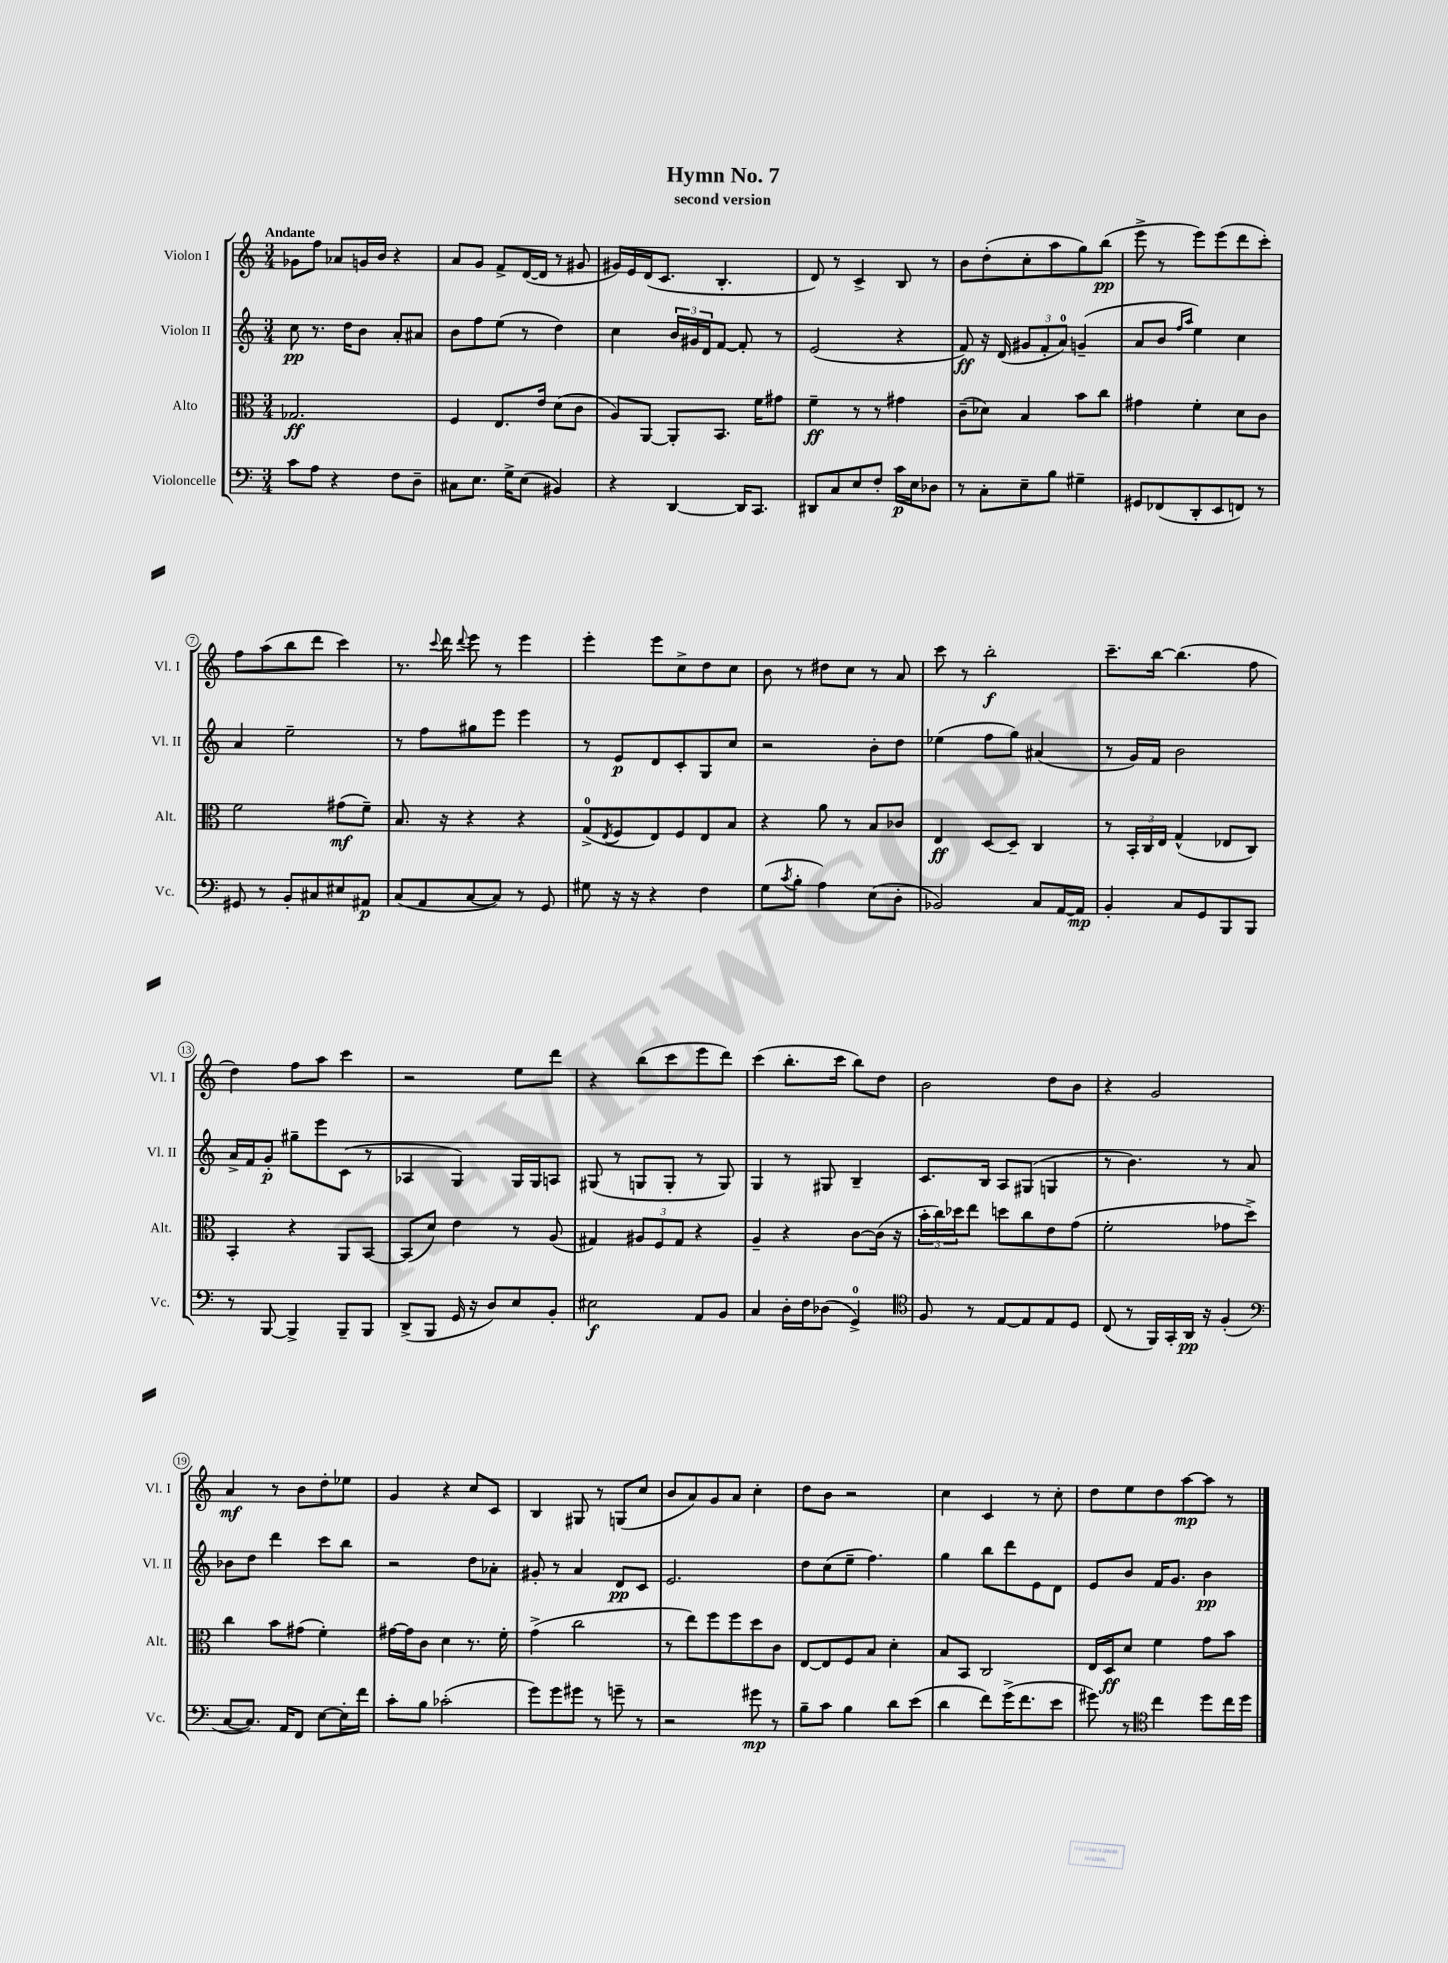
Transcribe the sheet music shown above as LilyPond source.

\header { title = "Hymn No. 7" subtitle = "second version" }
<<
\new StaffGroup <<
\new Staff = "s0" \with { instrumentName = "Violon I" shortInstrumentName = "Vl. I" } {
    \clef treble \key c \major \numericTimeSignature \time 3/4 \tempo "Andante"
    ges'8 f''8 aes'8 g'16 b'16 r4 |
    a'8 g'8 f'8-> d'16~( d'16 r8 gis'8 |
    gis'16) e'16 d'16( c'8. b4.-. |
    d'8) r8 c'4-> b8 r8 |
    b'8 d''8-.( c''8-. a''8 g''8) b''8\pp( |
    e'''8-> r8 e'''8) e'''8( d'''8 c'''8-.) |
    f''8 a''8( b''8 d'''8 c'''4) |
    r8. \appoggiatura { c'''8 } d'''16 \appoggiatura { d'''8 } e'''8 r8 e'''4 |
    e'''4-. e'''8 c''8-> d''8 c''8 |
    b'8 r8 dis''8 c''8 r8 a'8 |
    c'''8 r8 b''2-.\f |
    c'''8.-- b''16~ b''4.( f''8 |
    d''4) f''8 a''8 c'''4 |
    r2 e''8 d'''8 |
    r4 b''8( c'''8 e'''8 d'''8) |
    c'''4( b''8.-. c'''16 b''8) d''8 |
    b'2 d''8 b'8 |
    r4 g'2 |
    a'4\mf r8 b'8 d''8-. ees''8 |
    g'4 r4 c''8 c'8 |
    b4 gis8 r8 g8( c''8 |
    b'8 a'8) g'8 a'8 c''4-. |
    d''8 b'8 r2 |
    c''4 c'4 r8 c''8-. |
    d''8 e''8 d''8 a''8~\mp a''8 r8 \bar "|." |
}
\new Staff = "s1" \with { instrumentName = "Violon II" shortInstrumentName = "Vl. II" } {
    \clef treble \key c \major \numericTimeSignature \time 3/4
    c''8\pp r8. d''16 b'8 a'8-. ais'8 |
    b'8 f''8 e''8( r8 d''4) |
    c''4 \tuplet 3/2 { b'16 gis'16 d'16 } f'8~ f'8-. r8 |
    e'2( r4 |
    f'8\ff) r16 d'16( \tuplet 3/2 { gis'8 f'8-. a'8-0) } g'4--( |
    a'8 b'8 \grace { f''16 a''16 } e''4) c''4 |
    a'4 e''2-- |
    r8 f''8 gis''8 e'''8 e'''4 |
    r8 e'8\p d'8 c'8-. g8 c''8 |
    r2 b'8-. d''8 |
    ees''4( f''8 g''8) ais'4( |
    r8 g'16) f'16 b'2 |
    a'16-> f'16 g'8-.\p gis''8-- e'''8 c'8( r8 |
    aes4 g4) g16 g16 a8 |
    gis8( r8 g8 g8-. r8 g8) |
    g4 r8 gis8 b4-- |
    c'8. b16 a8 gis8( g4 |
    r8 b'4.) r8 a'8 |
    bes'8 d''8 d'''4 c'''8 b''8 |
    r2 d''8 aes'8-. |
    gis'8-. r8 a'4 d'8\pp c'8 |
    e'2. |
    d''8 c''8( e''8-- f''4.) |
    g''4 b''8 d'''8 e'8 d'8 |
    e'8 b'8 f'16 g'8. b'4\pp \bar "|." |
}
\new Staff = "s2" \with { instrumentName = "Alto" shortInstrumentName = "Alt." } {
    \clef alto \key c \major \numericTimeSignature \time 3/4
    ges2.\ff |
    f4 e8. e'16 d'8( c'8 |
    a8) a,8~ a,8-. b,8. f'16 gis'8 |
    f'4--\ff r8 r8 gis'4 |
    c'8--( des'8) b4 b'8 c''8 |
    gis'4 f'4-. d'8 c'8 |
    f'2 gis'8\mf( f'8--) |
    b8. r16 r4 r4 |
    g8-0->( \acciaccatura { e8 } f8 e8) f8 e8 b8 |
    r4 a'8 r8 b8 ces'8 |
    e4\ff d8~ d8-- c4 |
    r8 \tuplet 3/2 { b,16-. c16 e16 } g4-^( ees8 c8) |
    b,4-. r4 a,8 b,8~ |
    b,8( d'8) e'4 r8 a8( |
    gis4) \tuplet 3/2 { ais8 f8 gis8 } r4 |
    a4-- r4 c'8~ c'16( r16 |
    \tuplet 3/2 { b'16-. c''16) des''16 } e''8 d''8 c''8 e'8 g'8( |
    f'2-. ges'8 d''8->) |
    c''4 b'8 gis'8( f'4-.) |
    gis'16~ gis'16 c'8 d'4 r8. f'16-. |
    g'4->( c''2 |
    r8 e''8) f''8 f''8 d''8 c'8 |
    e8~ e8 f8 b8 d'4-. |
    b8 b,8 c2 |
    e16 d16\ff d'8 f'4 g'8 b'8 \bar "|." |
}
\new Staff = "s3" \with { instrumentName = "Violoncelle" shortInstrumentName = "Vc." } {
    \clef bass \key c \major \numericTimeSignature \time 3/4
    c'8 a8 r4 f8 d8-- |
    cis8 e8. g16-> e8( bis,4) |
    r4 d,4~ d,16 c,8. |
    dis,8 c8 e8 f8-. c'16\p e16 des8 |
    r8 c8-. e8-- b8 gis4-- |
    gis,8 fes,8( d,8-. e,8 f,8) r8 |
    gis,8 r8 b,8-. cis8 eis8 ais,8\p |
    c8( a,8 c8~ c8) r8 g,8 |
    gis8 r16 r16 r4 f4 |
    g8( \acciaccatura { c'8 } b8-. a4) e8( d8-. |
    bes,2) c8 a,16~ a,16\mp |
    b,4-. c8 g,8 b,,8 b,,8 |
    r8 b,,8~ b,,4-> b,,8-- b,,8 |
    d,8->( b,,8 g,16 r16 d8) e8 b,8-. |
    eis2\f a,8 b,8 |
    c4 d16-. f16 des8( g,4-0->) |
    \clef tenor f8 r8 e8~ e8 e8 d8 |
    c8( r8 f,16) g,16-. a,16\pp r16 f4-.( |
    \clef bass c8~ c8.) a,16 f,8 e8~ e16-. f'16 |
    c'8-. b8 ces'2-.( |
    g'8) g'8 gis'8 r8 g'8-- r8 |
    r2 gis'8\mp r8 |
    b8-- c'8 b4 d'8 e'8( |
    d'4 f'8) g'16->( f'8. e'8 |
    gis'8) r8 \clef tenor c''4 d''8 c''16 d''16 \bar "|." |
}
>>
>>
\layout { \context { \Score \override BarNumber.stencil = #(make-stencil-circler 0.1 0.3 ly:text-interface::print) } }
